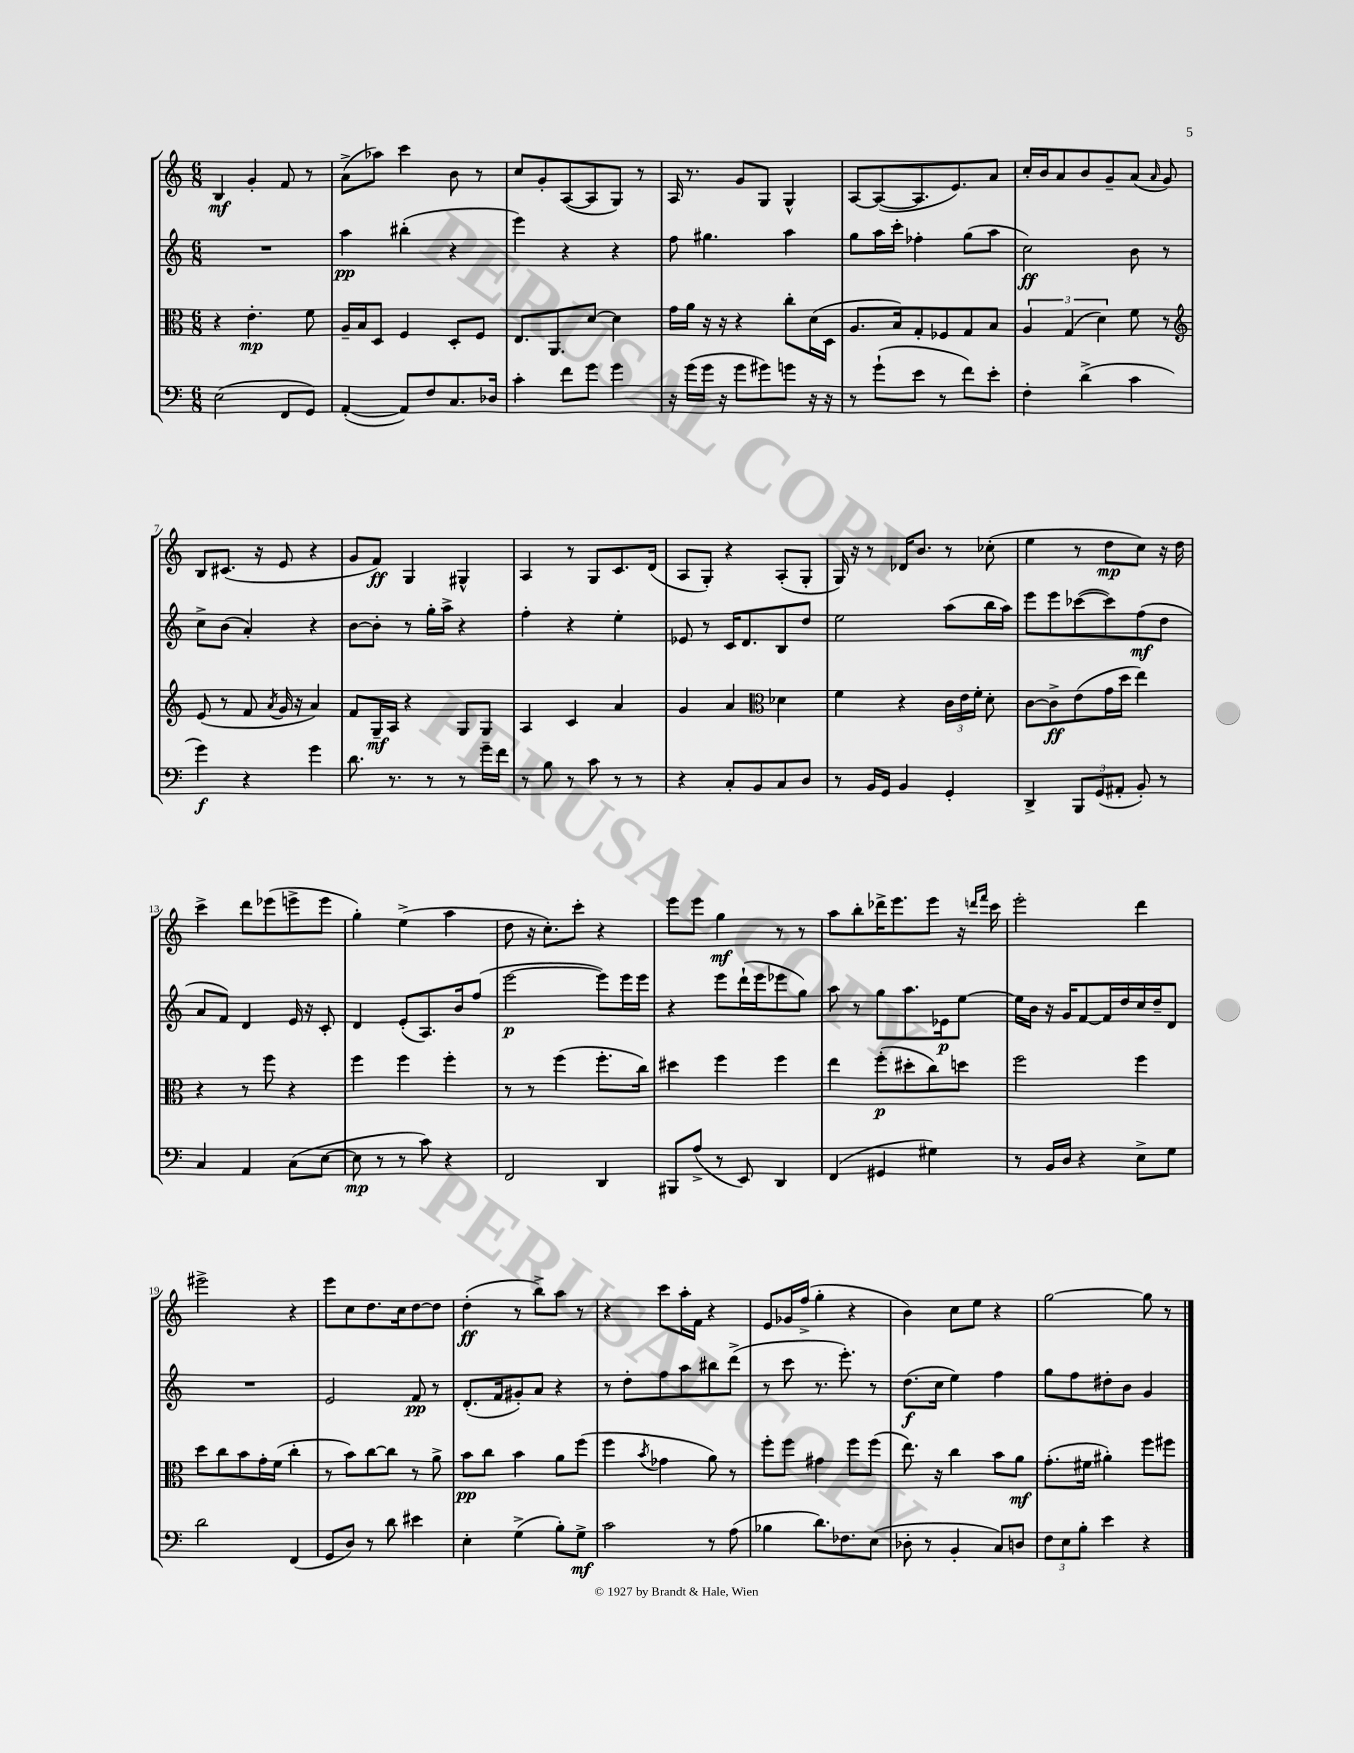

**kern	**kern	**kern	**kern
*staff4	*staff3	*staff2	*staff1
*clefF4	*clefC3	*clefG2	*clefG2
*k[]	*k[]	*k[]	*k[]
*M6/8	*M6/8	*M6/8	*M6/8
(2E	4r	2.r	4B
.	4.e'	.	4g'
8FF	.	.	8f
8GG)	8f	.	8r
=	=	=	=
([4AA'	16A~	4aa	(8a^
.	16B	.	.
.	8D	.	8aa-)
8AA])	4F	(4bb#'	4ccc
8F	.	.	.
8.C	8D'	4r	8b
.	8F	.	8r
16D-	.	.	.
=	=	=	=
4c'	8.E	4eee)	8cc
.	.	.	8g'
.	8.AA	.	.
8f	.	4r	([8A
8g	[8d	.	8A]
4g	4d]	4r	8G)
.	.	.	8r
=	=	=	=
16r	16g	8ff	16A
(16g	16a	.	8.r
16g	16r	4.gg#	.
16r	16r	.	.
8g	4r	.	8g
8g#)	.	.	8G
8g	8cc'	4aa	4G^^
16r	(16d	.	.
16r	16D	.	.
=	=	=	=
8r	8.A	8gg	[8A
(8g`	.	16aa	(8A_
.	16B)	16ccc'	.
8e	8G'	4ff-'	8.A]
8r	8F-	.	.
.	.	.	8.e)
8f)	8G	(8gg	.
8e'	8B	8aa	8a
=	=	=	=
4F'	6A	2cc)	16cc'
.	.	.	16b
.	.	.	8a
.	(6G	.	.
(4d^	.	.	8b
.	6d)	.	.
.	.	.	8g~
4c	8f	8b	(8a
.	.	.	16qqa
.	8r	8r	8g)
=	=	=	=
*	*clefG2	*	*
4g)	(8e	8cc^	8B
.	8r	(8b	(8.c#
4r	8f	4a')	.
.	.	.	16r
.	8qa	.	.
.	16g	.	8e
.	16r	.	.
4g	4a)	4r	4r
=	=	=	=
8.d	8f	[8b	8g
.	16G~	8b']	8f)
8.r	16A	.	.
.	4r	8r	4G
8r	.	16gg'	.
.	.	16aa^	.
8r	8G	4r	4G#^^
16g~	8G	.	.
16f	.	.	.
=	=	=	=
8r	4A	4ff'	4A
8B	.	.	.
8r	4c	4r	8r
8c	.	.	8G
8r	4a	4ee'	8.c
8r	.	.	.
.	.	.	(16d
=	=	=	=
4r	4g	8e-	8A
.	.	8r	8G')
8C'	4a	16c	4r
.	.	8.d	.
8BB	.	.	.
*	*clefC3	*	*
8C	4d-	8B	(8A'
8D	.	8dd	8G'
=	=	=	=
8r	4f	2ee	16G)
.	.	.	16r
16BB	.	.	8r
16GG	.	.	.
4BB	4r	.	16d-
.	.	.	8.b
4GG'	24c	(8aa	8r
.	24e	.	.
.	24f'	.	.
.	8d'	16bb	(8cc-'
.	.	16aa)	.
=	=	=	=
4DD^	[8c	8eee	4ee
.	8c^]	8eee	.
12BBB	(8e	([8ccc-	8r
(12GG	.	.	.
.	16g	8ccc-])	8dd
12AA#'	.	.	.
.	16dd	.	.
8BB')	4ee)	(8ff	8cc)
8r	.	8dd	16r
.	.	.	16dd
=	=	=	=
4C	4r	8a	4ccc^
.	.	8f)	.
4AA	8r	4d	8ddd
.	8ff	.	(8eee-
(8C	4r	16e	8eee^
.	.	16r	.
[8E	.	8c'	8eee
=	=	=	=
8E]	4ff	4d	4gg')
8r	.	.	.
8r	4ff	(8e'	(4ee^
8c)	.	8.A)	.
4r	4ff'	.	4aa
.	.	16b	.
.	.	(8ff	.
=	=	=	=
2FF	8r	[2eee	8dd
.	8r	.	16r
.	.	.	8.cc')
.	(4ff	.	.
.	.	.	8ccc'
4DD	8.ff'	8eee])	4r
.	.	16eee	.
.	16cc)	16eee	.
=	=	=	=
8BBB#	4dd#	4r	8eee
(8A^	.	.	8eee
8r	4ff	8eee	4gg
8EE)	.	(16ddd`	.
.	.	16eee	.
4DD	4ff	8eee-	8r
.	.	8gg)	8r
=	=	=	=
(4FF	4ee	8aa	8aa
.	.	8r	8bb'
4GG#	(8ff'	8gg	16ddd-^
.	.	.	8.eee
.	8dd#'	8.aa	.
4G#)	8cc)	.	8eee
.	.	16e-	.
.	8dd	[8ee	16r
.	.	.	16qqddd
.	.	.	16qqfff
.	.	.	16ccc
=	=	=	=
8r	2ff	16ee]	2eee'
.	.	16b	.
16BB	.	16r	.
16D	.	16g	.
4r	.	[8f	.
.	.	16f]	.
.	.	16dd	.
8E^	4ff	16cc	4ddd
.	.	16dd~	.
8G	.	8d	.
=	=	=	=
2d	8dd	2.r	2eee#^
.	8cc	.	.
.	8b	.	.
.	16g'	.	.
.	(16f	.	.
(4FF	4cc'	.	4r
=	=	=	=
8GG	8r	2e	8eee
8D)	8b)	.	8cc
8r	[8cc	.	8.dd
8d	8cc]	.	.
.	.	.	16cc
4e#	8r	8f	[8dd
.	8a^	8r	8dd]
=	=	=	=
4E'	8b	(8.d'	(4dd'
.	8cc	.	.
.	.	16f	.
(4G^	4b	8g#')	8r
.	.	8a	8bb^)
8B')	8a	4r	8aa
8G^	(8ff	.	8r
=	=	=	=
2c	4ff	8r	4r
.	.	8dd'	.
.	8qb	.	.
.	4g-	8ff	8ccc
.	.	8aa	16aa'
.	.	.	16f
8r	8a)	8bb#	4r
(8A	8r	(8ddd^	.
=	=	=	=
4B-	8ff'	8r	8e
.	8ff	8ccc	16g-
.	.	.	(16ff^
8.d)	4g#	8.r	4gg'
8.F-	.	8.eee')	.
.	8ff	.	4r
(8E	(8ff	8r	.
=	=	=	=
8D-'	8.ee)	(8.dd	4b)
8r	.	.	.
.	16r	16cc	.
4BB'	4cc	4ee)	8cc
.	.	.	8ee
8C)	8b	4ff	4r
8D	8a	.	.
=	=	=	=
12F	(8.g'	8gg	[2gg
12E	.	.	.
.	.	8ff	.
12B'	.	.	.
.	16f#	.	.
4e	4a#')	8dd#'	.
.	.	8b	.
4r	8ff	4g	8gg]
.	8ff#	.	8r
==	==	==	==
*-	*-	*-	*-
